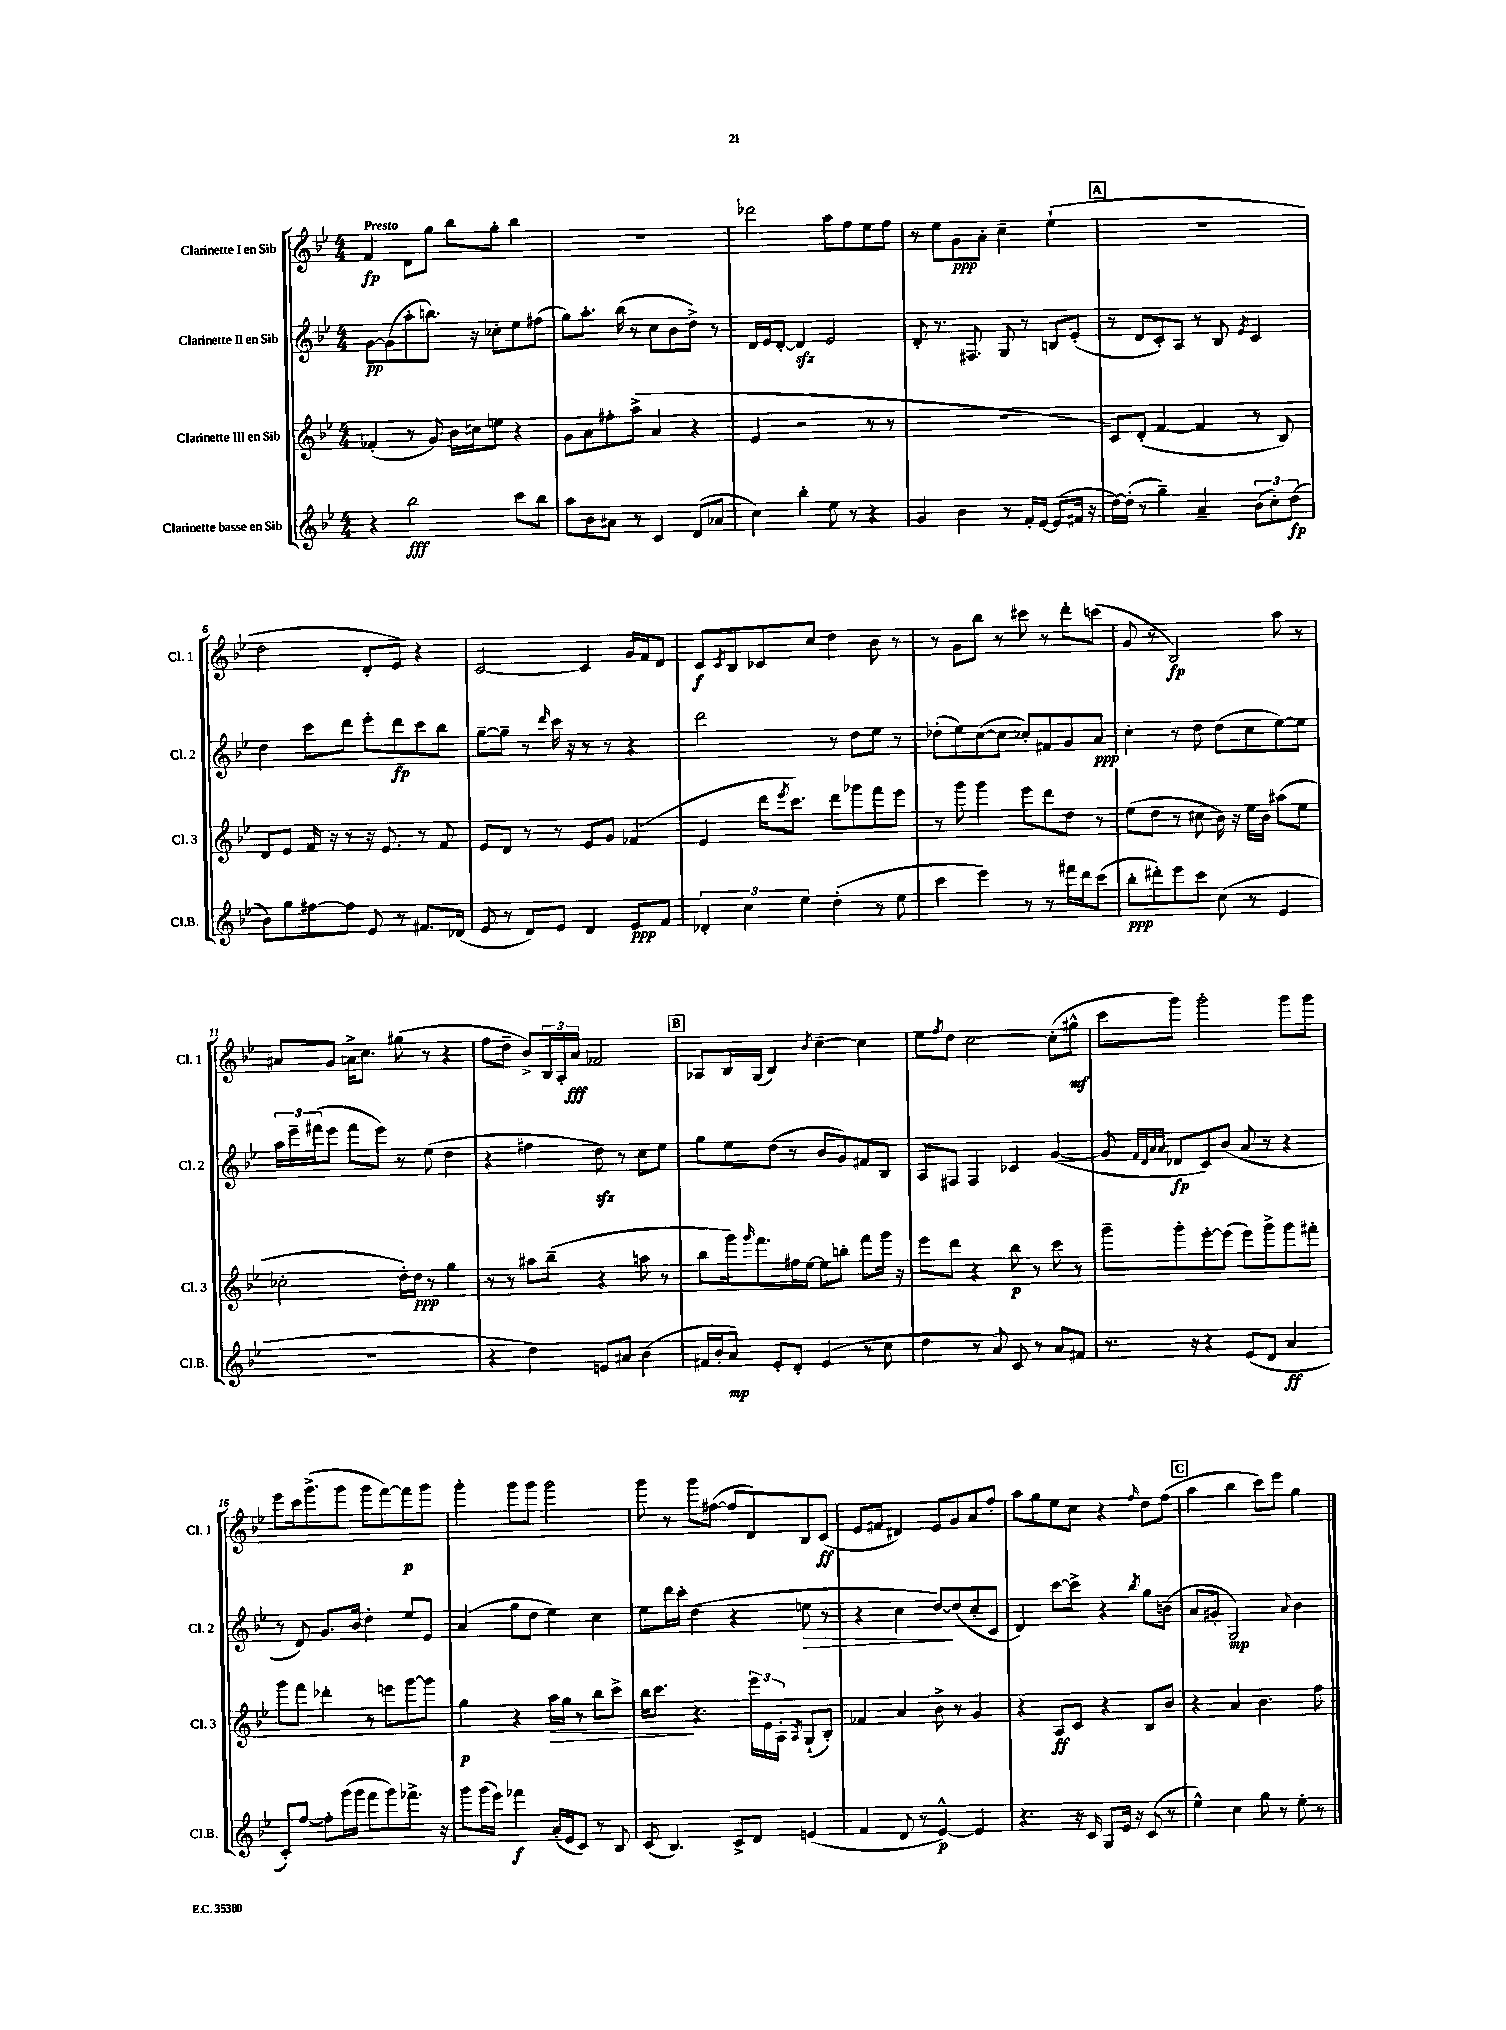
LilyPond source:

<<
\new StaffGroup <<
\new Staff = "s0" \with { instrumentName = "Clarinette I en Sib" shortInstrumentName = "Cl. 1" } {
    \clef treble \key bes \major \numericTimeSignature \time 4/4 \tempo "Presto"
    f'4\fp d'8 g''8 bes''8 g''8-. bes''4 |
    R1 |
    des'''2 a''8 f''8 ees''8 f''8 |
    r8 ees''8 g'8\ppp a'8-. c''4-- ees''4-!( |
    \mark \markup { \box "A" } R1 |
    d''2 d'8-. ees'8) r4 |
    c'2~ c'4 g'16 f'16 d'8 |
    c'8\f \acciaccatura { c'8 } bes8 ces'8 c''8 d''4 bes'8 r8 |
    r8 g'8 bes''8 r8 cis'''8 r8 d'''8-. c'''8( |
    g'8 r8 bes2\fp) a''8 r8 |
    ais'8 g'8 a'16-> c''8. gis''8( r8 r4 |
    f''8 d''8-- bes'8->) \tuplet 3/2 { bes16 a16-. a'16\fff } fes'2 |
    \mark \markup { \box "B" } aes8 bes16 g16( bes4) \acciaccatura { bes'8 } c''4~-- c''4 |
    ees''8 \acciaccatura { f''8 } d''8 c''2~ c''8-.( gis''8-^\mf |
    c'''8 g'''8) g'''2-. g'''8 g'''8 |
    ees'''8 c'''16 g'''8.->( g'''8 g'''8 f'''8~) f'''8\p g'''8 |
    g'''4-. g'''8 g'''8 g'''2 |
    g'''8 r8 g'''8 fis''8~( fis''8 d'8) bes8 c'8\ff( |
    ees'8 fis'8 dis'4) ees'8 g'8 a'8 f''8-. |
    a''8 g''8 ees''8 c''8 r4 \grace { f''16 } d''8 f''8( |
    \mark \markup { \box "C" } a''4 bes''4 c'''8) ees'''8 g''4 \bar "|." |
}
\new Staff = "s1" \with { instrumentName = "Clarinette II en Sib" shortInstrumentName = "Cl. 2" } {
    \clef treble \key bes \major \numericTimeSignature \time 4/4
    g'8~\pp g'8( a''8-. b''8.) r16 ces''8-. ees''8 fis''8( |
    g''8) a''8.-. bes''16( r8 c''8 bes'8 d''8->) r8 |
    d'16 ees'16 d'8~-. d'4\sfz ees'2 |
    d'8-. r8. fis8. g8 r8 b8 ees'8-.( |
    \mark \markup { \box "A" } r8 d'8 c'8-.) a8 r8 bes8 \acciaccatura { ees'8 } c'4 |
    d''4 c'''8 d'''8 ees'''8-. d'''8\fp c'''8 bes''8 |
    g''8~-- g''8-- r8 \grace { d'''16 } c'''16 r16 r8 r8 r4 |
    d'''2 r8 d''8 ees''8 r8 |
    des''8-.( ees''8) c''8~( c''8 ces''8-.) fis'8 g'8 a'8\ppp |
    c''4-. r8 d''8 d''8( c''8 ees''8~) ees''8 |
    \tuplet 3/2 { a''16 ees'''16-- fis'''16( } ees'''8 fis'''8 ees'''8) r8 ees''8( d''4 |
    r4 fis''4 d''8\sfz) r8 c''8 ees''8 |
    \mark \markup { \box "B" } g''8 ees''8 d''8( r8 bes'8 g'8) fis'8 bes8 |
    a8 fis8 fis4 ces'4 g'4~( |
    g'8 \grace { f'32 d'32 a'32 a'32 } des'8\fp c'8) bes'8( a'8 r8 r4 |
    r8 d'8) g'8. bes'16 d''4-. ees''8 ees'8 |
    a'4( g''8 d''8 ees''4) c''4 |
    ees''8 d'''16 c'''16-. d''4( r4 e''8\> r8 |
    r4 c''4 d''8~\!) d''8( c''8-. c'8 |
    d'4) c'''8~ c'''8-> r4 \acciaccatura { bes''8 } g''8 b'8( |
    \mark \markup { \box "C" } a'8 gis'8-. g2\mp) \appoggiatura { a'8 } bes'4 \bar "|." |
}
\new Staff = "s2" \with { instrumentName = "Clarinette III en Sib" shortInstrumentName = "Cl. 3" } {
    \clef treble \key bes \major \numericTimeSignature \time 4/4
    fes'4-.( r8 g'8) bes'16 cis''16 e''8 r4 |
    g'8 a'8 fis''8-. a''8->( a'4 r4 |
    ees'4 r2 r8 r8 |
    R1 |
    \mark \markup { \box "A" } c'8) d'8-.( f'4~ f'4 r8 bes8) |
    d'8 ees'8 f'16 r16 r8 r16 ees'8. r8 f'8 |
    ees'8 d'8 r8 r8 ees'8 g'8 fes'4( |
    ees'4 d'''16 \acciaccatura { ees'''8 } c'''8.) d'''8 ges'''8 f'''8 ees'''8 |
    r8 g'''8 g'''4 ees'''8 d'''8 d''8 r8 |
    ees''8( d''8 r8 cis''8 bes'16) r16 ees''16 bes'16 ais''8( ees''8 |
    ces''2-. d''16-.) d''16\ppp r8 g''4 |
    r8 r8 ais''8 bes''8--( r4 a''8 r8 |
    \mark \markup { \box "B" } bes''8 g'''16) \grace { g'''16 } f'''8. fis''16 ees''16~ ees''8 b''8-. f'''8 g'''16 r16 |
    ees'''8 d'''8 r4 bes''8\p r8 c'''8 r8 |
    g'''8-- g'''8-. ees'''8~-. ees'''8( ees'''8) g'''8-> g'''8 fis'''8-. |
    g'''8 f'''8 des'''4-. r8 e'''8 g'''8~ g'''8 |
    g''4\p r4 a''16\> g''16 r8 bes''8 c'''8-> |
    bes''16 c'''8.\! r4. \tuplet 3/2 { ees'''16 ees'16 a16-. } \acciaccatura { a8 } g8-!( bes8-.) |
    fes'4 a'4 bes'8-> r8 g'4 |
    r4 a8\ff c'8 r4 bes8 bes'8 |
    \mark \markup { \box "C" } r4 a'4 bes'4. f''8 \bar "|." |
}
\new Staff = "s3" \with { instrumentName = "Clarinette basse en Sib" shortInstrumentName = "Cl.B." } {
    \clef treble \key bes \major \numericTimeSignature \time 4/4
    r4 bes''2\fff c'''8 bes''8 |
    a''8 bes'8 ais'8 r8 c'4 d'8( aes'8 |
    c''4) bes''4-. ees''8 r8 r4 |
    g'4 bes'4 r8 f'16-. ees'16~ ees'8( fis'16 r16 |
    \mark \markup { \box "A" } d''16~) d''16-.( r8 g''4--) a'4-- \tuplet 3/2 { bes'8( c''8-.) d''8\fp( } |
    bes'8) g''8 fis''8~ fis''8 ees'8 r8 fis'8. des'16( |
    ees'8 r8 d'8) ees'8 d'4 ees'8\ppp f'8 |
    \tuplet 3/2 { des'4-. c''4 ees''4 } d''4-.( r8 ees''8 |
    c'''4 ees'''4) r8 r8 fis'''16 d'''16 c'''8( |
    bes''8-.\ppp dis'''8-.) ees'''8 c'''8 c''8( r8 ees'4 |
    R1 |
    r4 d''4) e'8 ais'8 bes'4( |
    \mark \markup { \box "B" } fis'16 bes'16-. a'8\mp) ees'8-. d'8-. ees'4( r8 c''8 |
    d''4 r8 a'8) c'8 r8 a'8 fis'8 |
    r8. r16 r4 ees'8( d'8 a'4\ff |
    c'8-.) f''8~ f''8-. g'''16( g'''16 f'''8 g'''8) fes'''8.-> r16 |
    g'''8 g'''16( ees'''16) fes'''4\f a'16-.( ees'16 c'8) r8 bes8 |
    c'8( bes4.) c'8-> d'8 e'4( |
    f'4 d'8 r8 ees'4~-^\p) ees'4 |
    r4. r16 c'16 g8 ees'16 r16 c'8( r8 |
    \mark \markup { \box "C" } ees''4-^) c''4 g''8 r8 ees''8-. r8 \bar "|." |
}
>>
>>
